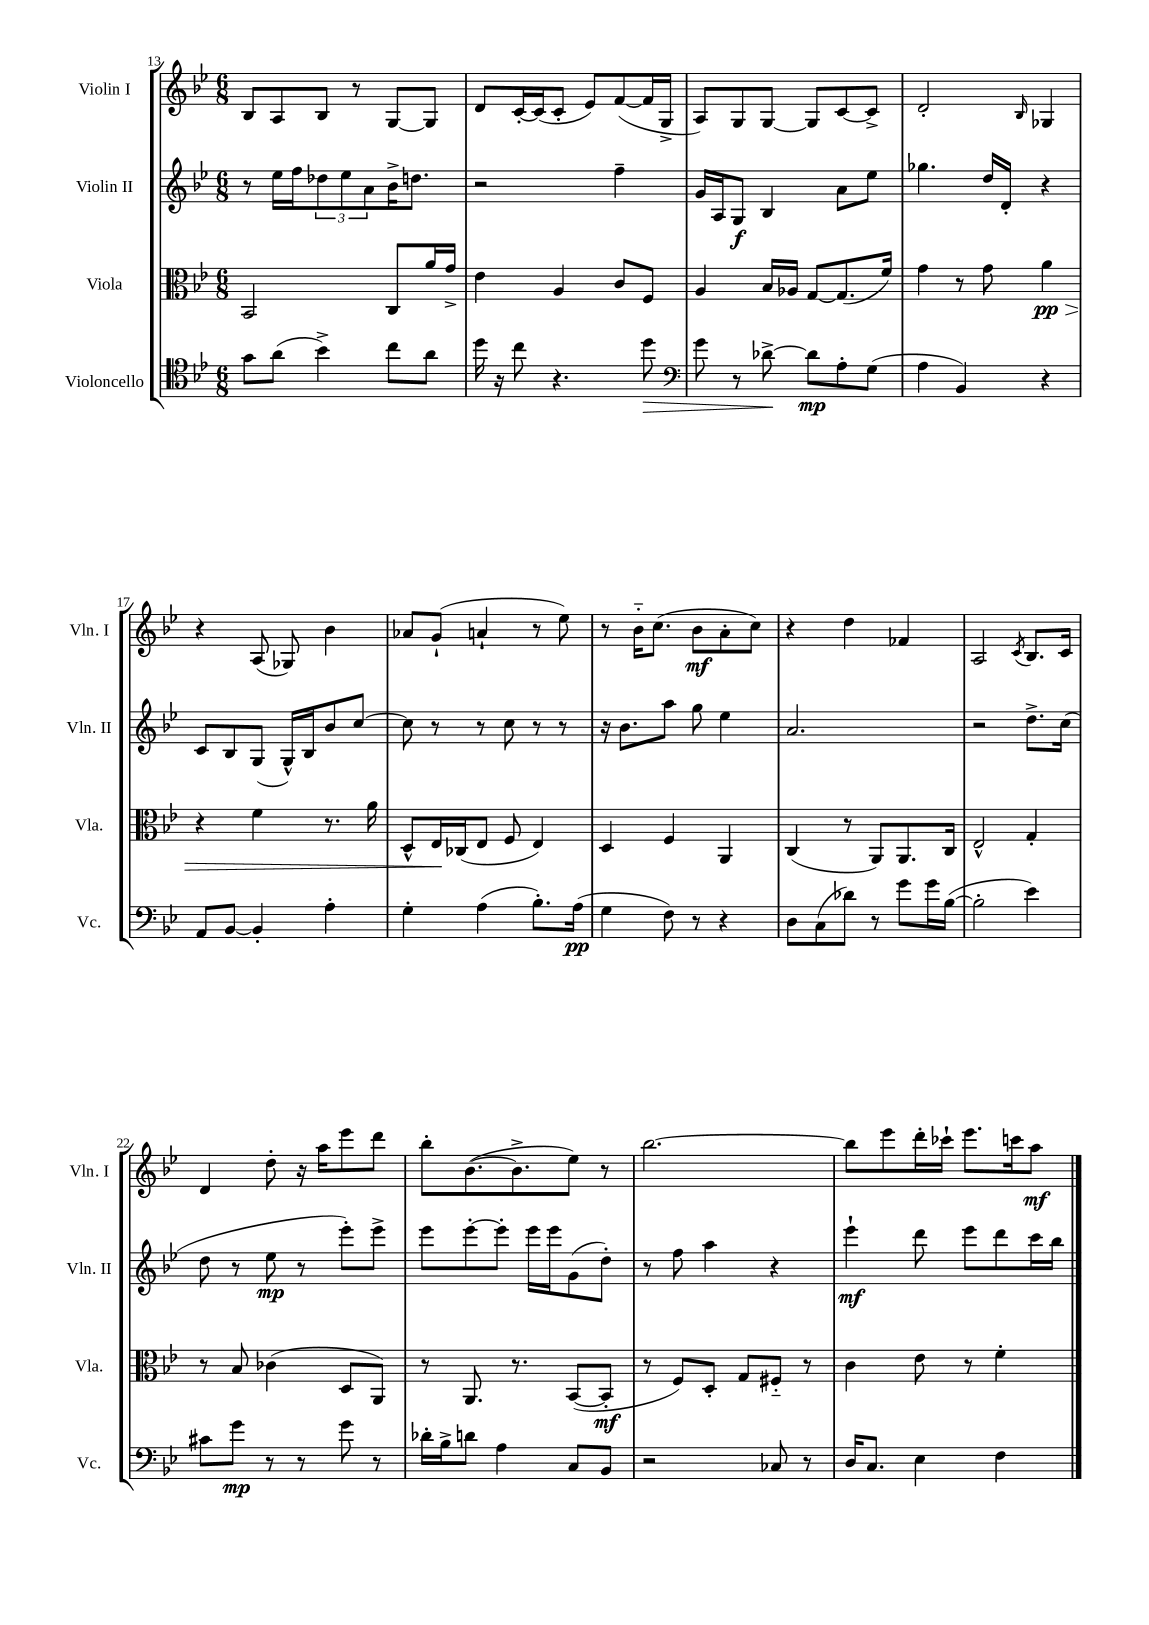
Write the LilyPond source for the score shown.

<<
\new StaffGroup <<
\new Staff = "s0" \with { instrumentName = "Violin I" shortInstrumentName = "Vln. I" } {
    \clef treble \key bes \major \numericTimeSignature \time 6/8
    bes8 a8 bes8 r8 g8~ g8 |
    d'8 c'16~-. c'16( c'8-. ees'8) f'8~( f'16 g16-> |
    a8) g8 g8~ g8 c'8~ c'8-> |
    d'2-. \grace { bes16 } ges4 |
    r4 a8( ges8) bes'4 |
    aes'8 g'8-!( a'4-! r8 ees''8) |
    r8 bes'16-_ c''8.( bes'8\mf a'8-. c''8) |
    r4 d''4 fes'4 |
    a2 \acciaccatura { c'8 } bes8. c'16 |
    d'4 d''8-. r16 a''16 ees'''8 d'''8 |
    bes''8-. bes'8.~( bes'8.-> ees''8) r8 |
    bes''2.~ |
    bes''8 ees'''8 d'''16-. ces'''16-! ees'''8. c'''16 a''8\mf \bar "|." |
}
\new Staff = "s1" \with { instrumentName = "Violin II" shortInstrumentName = "Vln. II" } {
    \clef treble \key bes \major \numericTimeSignature \time 6/8
    r8 ees''16 f''16 \tuplet 3/2 { des''8 ees''8 a'8 } bes'16-> d''8. |
    r2 f''4-- |
    g'16 a16 g8\f bes4 a'8 ees''8 |
    ges''4. d''16 d'16-. r4 |
    c'8 bes8 g8( g16-^) bes16 bes'8 c''8~ |
    c''8 r8 r8 c''8 r8 r8 |
    r16 bes'8. a''8 g''8 ees''4 |
    a'2. |
    r2 d''8.-> c''16( |
    d''8 r8 ees''8\mp r8 ees'''8-.) ees'''8-> |
    ees'''8 ees'''8~-. ees'''8-. ees'''16 ees'''16 g'8( d''8-.) |
    r8 f''8 a''4 r4 |
    ees'''4-!\mf d'''8 ees'''8 d'''8 c'''16 bes''16 \bar "|." |
}
\new Staff = "s2" \with { instrumentName = "Viola" shortInstrumentName = "Vla." } {
    \clef alto \key bes \major \numericTimeSignature \time 6/8
    bes,2 c8 a'16 g'16-> |
    ees'4 a4 c'8 f8 |
    a4 bes16 aes16 g8~ g8.( f'16) |
    g'4 r8 g'8 a'4\pp\> |
    r4 f'4 r8. a'16 |
    d8-^ ees16\! ces16( ees8 f8 ees4) |
    d4 f4 a,4 |
    c4( r8 a,8) a,8. c16 |
    ees2-^ g4-. |
    r8 bes8 ces'4( d8 a,8) |
    r8 a,8. r8. bes,8~( bes,8-.\mf |
    r8 f8) d8-. g8 fis8-_ r8 |
    c'4 ees'8 r8 f'4-. \bar "|." |
}
\new Staff = "s3" \with { instrumentName = "Violoncello" shortInstrumentName = "Vc." } {
    \clef tenor \key bes \major \numericTimeSignature \time 6/8
    g'8 a'8( bes'4->) c''8 a'8 |
    d''16 r16 c''8 r4. d''8\> |
    \clef bass g'8 r8 des'8~->\! des'8\mp a8-. g8( |
    a4 bes,4) r4 |
    a,8 bes,8~ bes,4-. a4-. |
    g4-. a4( bes8.-.) a16\pp( |
    g4 f8) r8 r4 |
    d8 c8( des'8) r8 g'8 g'16 bes16~( |
    bes2-. ees'4) |
    cis'8 g'8\mp r8 r8 g'8 r8 |
    des'16-. bes16-> d'8 a4 c8 bes,8 |
    r2 ces8 r8 |
    d16 c8. ees4 f4 \bar "|." |
}
>>
>>
\layout { \context { \Score currentBarNumber = #13 } }
